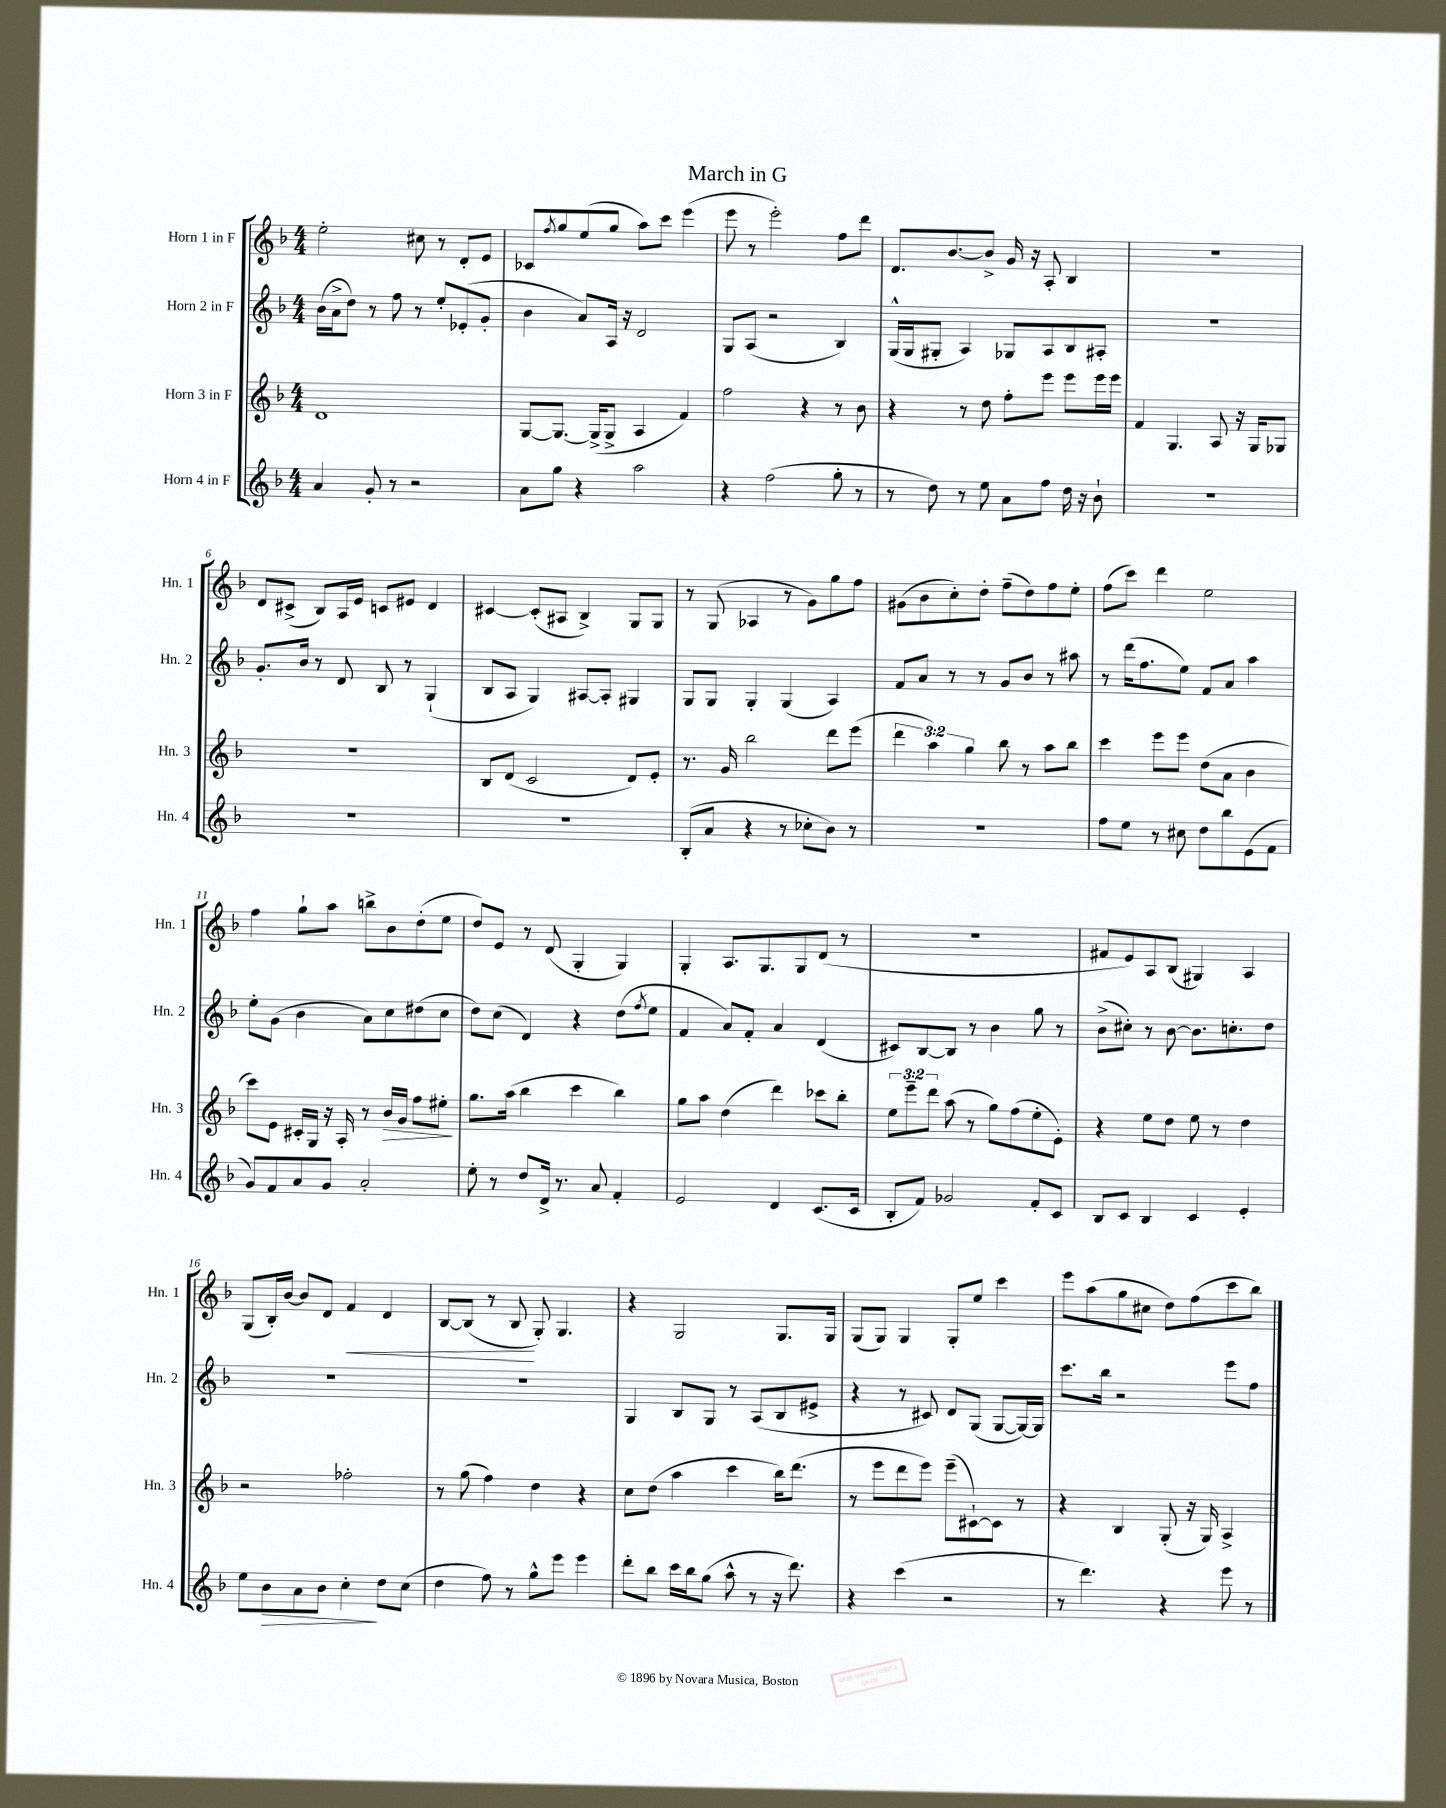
\header { title = "March in G" }
<<
\new StaffGroup <<
\new Staff = "s0" \with { instrumentName = "Horn 1 in F" shortInstrumentName = "Hn. 1" } {
    \clef treble \key f \major \numericTimeSignature \time 4/4
    e''2-. cis''8 r8 d'8-. e'8 |
    ces'8 \acciaccatura { f''8 } g''8 e''8( g''8 a''8) c'''8 e'''4( |
    e'''8 r8 e'''2-.) f''8 d'''8 |
    d'8. bes'8.~ bes'8-> g'16 r16 a8-. bes4 |
    R1 |
    d'8 cis'8->( bes8) a16 e'16 c'8 eis'8 d'4 |
    cis'4~ cis'8-.( ais8 bes4->) g8 g8 |
    r8 g8( aes4 r8 g'8) g''8 f''8 |
    gis'8( bes'8 c''8-.) d''8-. f''8--( d''8) f''8 e''8-. |
    f''8( c'''8) d'''4 e''2 |
    f''4 g''8-! a''8 b''8-> bes'8 d''8-.( e''8 |
    d''8) e'8 r8 d'8( g4-. g4) |
    g4-. a8. g8. g8 d'8( r8 |
    R1 |
    fis'8 e'8) a8 bes8( gis4) a4 |
    g8( bes16-.) bes'16~ bes'8 d'8 f'4\< d'4 |
    bes8~ bes8( r8 bes8\! g8-.) g4. |
    r4 g2 g8. g16 |
    g8( g8) g4 g8-. e''8 c'''4 |
    e'''8 a''8( g''8 cis''8 d''8) f''8( c'''8 bes''8) \bar "|." |
}
\new Staff = "s1" \with { instrumentName = "Horn 2 in F" shortInstrumentName = "Hn. 2" } {
    \clef treble \key f \major \numericTimeSignature \time 4/4
    bes'16( a'16-> d''8) r8 f''8 r8 e''8-. ees'8-.( g'8-. |
    bes'4 a'8) a16 r16 d'2 |
    g8 a8( r2 bes4) |
    g16-^( g16 gis8-. a4) ges8 a8 bes8 ais8-. |
    R1 |
    g'8.-. bes'16 r8 d'8 bes8 r8 g4-!( |
    bes8 a8 g4) ais8~ ais8-. gis4 |
    g8 g8 g4-. g4( a4) |
    f'8 a'8 r8 r8 g'8 bes'8 r8 ais''8 |
    r8 d'''16( f''8. e''8) f'8 a'8 a''4 |
    e''8-. g'8( bes'4 a'8) c''8 dis''8( c''8 |
    d''8) c''8( d'4) r4 d''8( \acciaccatura { f''8 } e''8 |
    f'4 a'8) f'8-. a'4 d'4( |
    cis'8) bes8~ bes8 r8 bes'4 g''8 r8 |
    bes'8->( cis''8-.) r8 bes'8~ bes'8. c''8.-. d''8 |
    R1 |
    R1 |
    g4 bes8 g8 r8 a8( bes8 eis'8-> |
    r4 r8 cis'8) d'8 g8( g8~ g16~) g16 |
    c'''8. bes''16 r2 e'''8 f''8 \bar "|." |
}
\new Staff = "s2" \with { instrumentName = "Horn 3 in F" shortInstrumentName = "Hn. 3" } {
    \clef treble \key f \major \numericTimeSignature \time 4/4 \override Staff.TupletNumber.text = #tuplet-number::calc-fraction-text
    d'1 |
    g8~ g8.~ g16->( g8-> a4 f'4) |
    f''2 r4 r8 bes'8 |
    r4 r8 d''8 f''8-. e'''8 e'''8 e'''16 e'''16 |
    f'4 g4. a8 r16 g16 ges8 |
    r1 |
    bes8 d'8( c'2 d'8) e'8-. |
    r8. g'16 bes''2 d'''8 e'''8( |
    \tuplet 3/2 { d'''4 a''4) g''4 } bes''8 r8 a''8 bes''8 |
    c'''4 e'''8 e'''8 d''8( a'8 bes'4 |
    c'''8) e'8 cis'16-. g16 r16 a16-. r8 bes'16\> g'16 f''8 eis''8-.\! |
    g''8. a''16( bes''4 c'''4 bes''4) |
    g''8 a''8 d''4( d'''4) ces'''8 bes''8-. |
    \tuplet 3/2 { e''8 e'''8-- d'''8 } a''8( r8 g''8) f''8( e''8-. e'8-.) |
    r4 e''8 d''8 e''8 r8 d''4 |
    r2 fes''2-. |
    r8 g''8( f''4) d''4 r4 |
    c''8 d''8( a''4 c'''4 bes''16) d'''8.( |
    r8 e'''8 d'''8 e'''8) e'''8--( cis'8~-!) cis'8 r8 |
    r4 bes4 g8-.( r16 g16) a4-> \bar "|." |
}
\new Staff = "s3" \with { instrumentName = "Horn 4 in F" shortInstrumentName = "Hn. 4" } {
    \clef treble \key f \major \numericTimeSignature \time 4/4
    a'4 g'8-. r8 r2 |
    a'8 g''8 r4 a''2 |
    r4 f''2( g''8-. r8 |
    r8 d''8) r8 e''8 a'8 f''8 d''16 r16 bes'8-! |
    R1 |
    R1 |
    R1 |
    bes8-.( a'8 r4 r8 ces''8-. bes'8) r8 |
    R1 |
    f''8 e''8 r8 cis''8 d''8 bes''8 e'8( f'8 |
    g'8) f'8 a'8 g'8 a'2-. |
    e''8-. r8 d''8 d'16-> r8. a'8 f'4-. |
    e'2 d'4 c'8.( c'16 |
    bes8-. f'8) ges'2 f'8-. c'8 |
    bes8 c'8 bes4 c'4 e'4-. |
    e''8 bes'8\> a'8 bes'8 c''4-.\! d''8 c''8( |
    d''4 f''8) r8 g''8-^ e'''8 e'''4 |
    d'''8-. bes''8 c'''16 bes''16 g''8( a''8-^ r8 r16 d'''8.) |
    r4 c'''4( r2 |
    r8 d'''4.) r4 e'''8 r8 \bar "|." |
}
>>
>>
